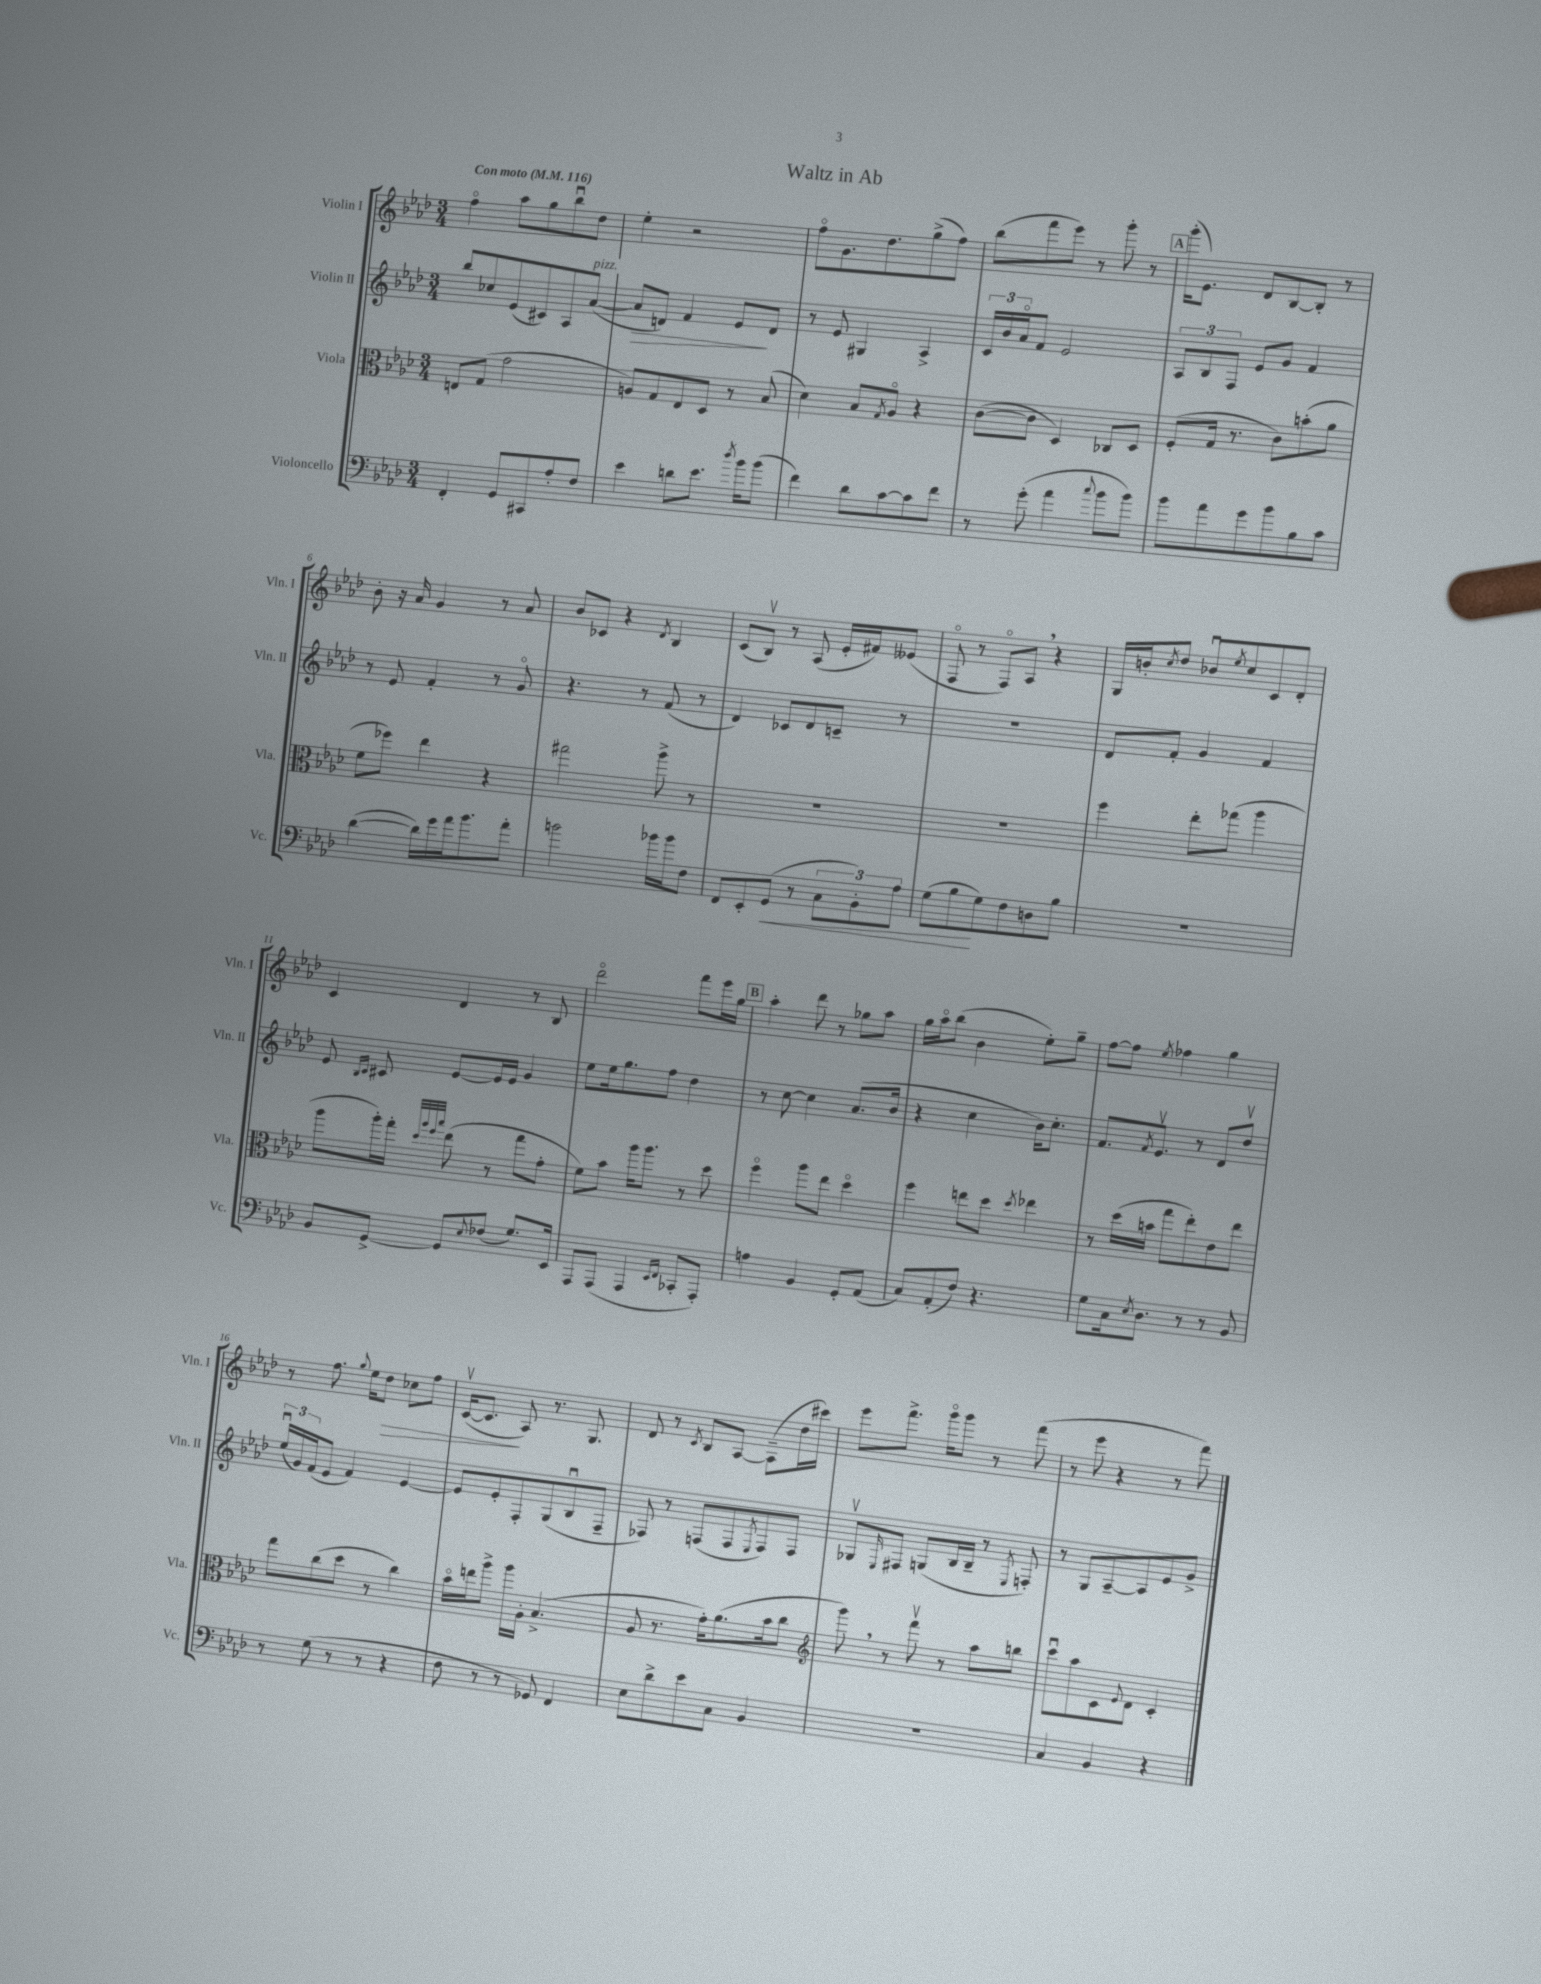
\header { title = "Waltz in Ab" }
<<
\new StaffGroup <<
\new Staff = "s0" \with { instrumentName = "Violin I" shortInstrumentName = "Vln. I" } {
    \clef treble \key aes \major \numericTimeSignature \time 3/4 \tempo "Con moto" 4 = 116
    f''4\flageolet aes''8 g''8 bes''8\downbow des''8 |
    ees''4-. r2 |
    f''8\flageolet g'8. des''8. g''8->( f''8) |
    bes''8( f'''8 ees'''8) r8 g'''8-. r8 |
    \mark \markup { \box "A" } g'''16-.( ees'8.) des'8 bes8~ bes8-. r8 |
    bes'8-. r16 aes'16 g'4 r8 aes'8 |
    bes'8 ces'8 r4 \acciaccatura { des'8 } bes4 |
    c'8( bes8\upbow) r8 aes8( ees'16-. fis'16) eeses'8( |
    f8\flageolet r8 f8\flageolet) aes8 \breathe r4 |
    g16 b'16-. \acciaccatura { c''8 } des''8 bes'8\downbow \acciaccatura { ees''8 } c''8 c'8 des'8-. |
    c'4 des'4 r8 bes8 |
    des'''2\flageolet f'''8 ees'''16 g''16 |
    \mark \markup { \box "B" } aes''4-. des'''8 r8 ges''8 aes''8 |
    g''16 aes''16\flageolet bes''8( bes'4 ees''8-.) g''8-- |
    f''8~ f''8 \acciaccatura { ees''8 } fes''4 g''4 |
    r8 f''8. \appoggiatura { g''8 } ees''16 des''8\> ces''8 f''8 |
    c'16~\upbow( c'8.\! aes8) r8. g8. |
    des'8 r8 \acciaccatura { c'8 } bes8 aes8~ aes8--( des''16 cis'''16) |
    ees'''8 f'''8.-> g'''16\flageolet g'''8 r8 f'''8( |
    r8 ees'''8 r4 r8 f'''8) \bar "|." |
}
\new Staff = "s1" \with { instrumentName = "Violin II" shortInstrumentName = "Vln. II" } {
    \clef treble \key aes \major \numericTimeSignature \time 3/4
    bes''8 ces''8 ees'8( cis'8) aes8 aes'8~^\markup { \italic "pizz." }( |
    aes'8\> d'8) f'4 ees'8\! d'8 |
    r8 ees'8 gis4 aes4-> |
    \tuplet 3/2 { c'16 bes'16 aes'16\flageolet } f'8 ees'2 |
    \mark \markup { \box "A" } \tuplet 3/2 { aes8 bes8 f8 } ees'8 g'8 f'4 |
    r8 ees'8 f'4-. r8 g'8\flageolet |
    r4. r8 f'8( r8 |
    des'4) ces'8 des'8 c'8-- r8 |
    R2. |
    des'8 f'8-. g'4 f'4 |
    ees'8 \grace { bes16 c'16 } cis'8 ees'8~ ees'16 ees'16 g'4 |
    ees''8 ees''16 g''8. f''8 des''4 |
    \mark \markup { \box "B" } r8 c''8~ c''4 aes'8.( bes'16 |
    r4 c''4 bes'16) c''8.-. |
    f'8. \acciaccatura { f'8 } ees'8.\upbow r8 des'8 des''8\upbow |
    \tuplet 3/2 { ees''16\downbow( g'16) f'16( } ees'8 f'4) ees'4~ |
    ees'8 ees'8-. f8-. g8( bes8\downbow f8-- |
    fes8) r8 f8( f8 \acciaccatura { ees8 } f8) f8 |
    ges8\upbow \grace { ees16 } fis8 g8( bes16 bes16-- r8 \acciaccatura { ees8 } f8-.) |
    r8 g8 aes8~-- aes8 ees'8 g'8-> \bar "|." |
}
\new Staff = "s2" \with { instrumentName = "Viola" shortInstrumentName = "Vla." } {
    \clef alto \key aes \major \numericTimeSignature \time 3/4
    e8 g8( g'2 |
    a8) g8 ees8 des8 r8 bes8( |
    des'4) bes8 \acciaccatura { g8 } aes8\flageolet r4 |
    c'8~( c'8 des4) ces8 des8 |
    \mark \markup { \box "A" } f8-.( g16 r8. c'8) b'8-.( aes'8 |
    f'8 fes''8) ees''4 r4 |
    gis''2 aes''8-> r8 |
    R2. |
    R2. |
    f''4 ees''8-. ges''8( aes''4 |
    aes''8 aes''16-.) g''16-. \grace { des''32 aes''32 f''32 bes''32 } ees''8( r8 g''8 g'8-. |
    f'8) bes'8 aes''16 aes''8. r8 des''8 |
    \mark \markup { \box "B" } f''4\flageolet aes''8 ees''8 des''4\flageolet |
    f''4 e''8 des''8 \acciaccatura { des''8 } ees''4 |
    r8 des''16( b'16 g''8 ees''8-.) ees'8 ees''8 |
    g''8 c''8( des''8 r8 c''4) |
    bes'16\flageolet e''16 aes''8-> aes''16 aes16-. bes4.->( |
    aes8 r8. g'16-.) aes'8.( bes'16 c''8 |
    \clef treble g'''8) \breathe r8 f'''8\upbow r8 aes''8 b''8 |
    c'''8\downbow aes''8 c'8 \appoggiatura { ees'8 } des'8 c'4-. \bar "|." |
}
\new Staff = "s3" \with { instrumentName = "Violoncello" shortInstrumentName = "Vc." } {
    \clef bass \key aes \major \numericTimeSignature \time 3/4
    f,4-. g,8 cis,8 aes8-. f8 |
    ees'4 d'8 ees'8. \acciaccatura { des''8 } bes'16 bes'8( |
    f'4) des'8 c'8~ c'8 f'8 |
    r8 g'8-.( aes'4 \appoggiatura { c''8 } bes'8 bes'8) |
    \mark \markup { \box "A" } bes'8 aes'8 g'8 bes'8 bes8 c'8 |
    des'4~( des'16) g'16 aes'16 bes'8. aes'8-. |
    b'2 bes'16 bes'16 f8 |
    f,8 ees,8-. g,8\<( r8 \tuplet 3/2 { c8 bes,8-.) aes8 } |
    g8( bes8\! g8) f8 d8 bes8 |
    R2. |
    bes,8 g,8~-> g,8 \appoggiatura { ees8 } fes8( g8.) ees,16 |
    aes,,8 aes,,8( aes,,4 \grace { ees,16 f,16 } ces,8-. aes,,8-.) |
    \mark \markup { \box "B" } a4 bes,4 g,8-. aes,8( |
    c8) aes,8-.( f8) r4. |
    g8 c16 \acciaccatura { ees8 } des8. r8 r8 bes,8 |
    r8 g8( r8 r8 r4 |
    f8 r8 r8 ges,8) f,4 |
    ees8 des'8-> ees'8 c8 bes,4 |
    R2. |
    c4 bes,4 r4 \bar "|." |
}
>>
>>
